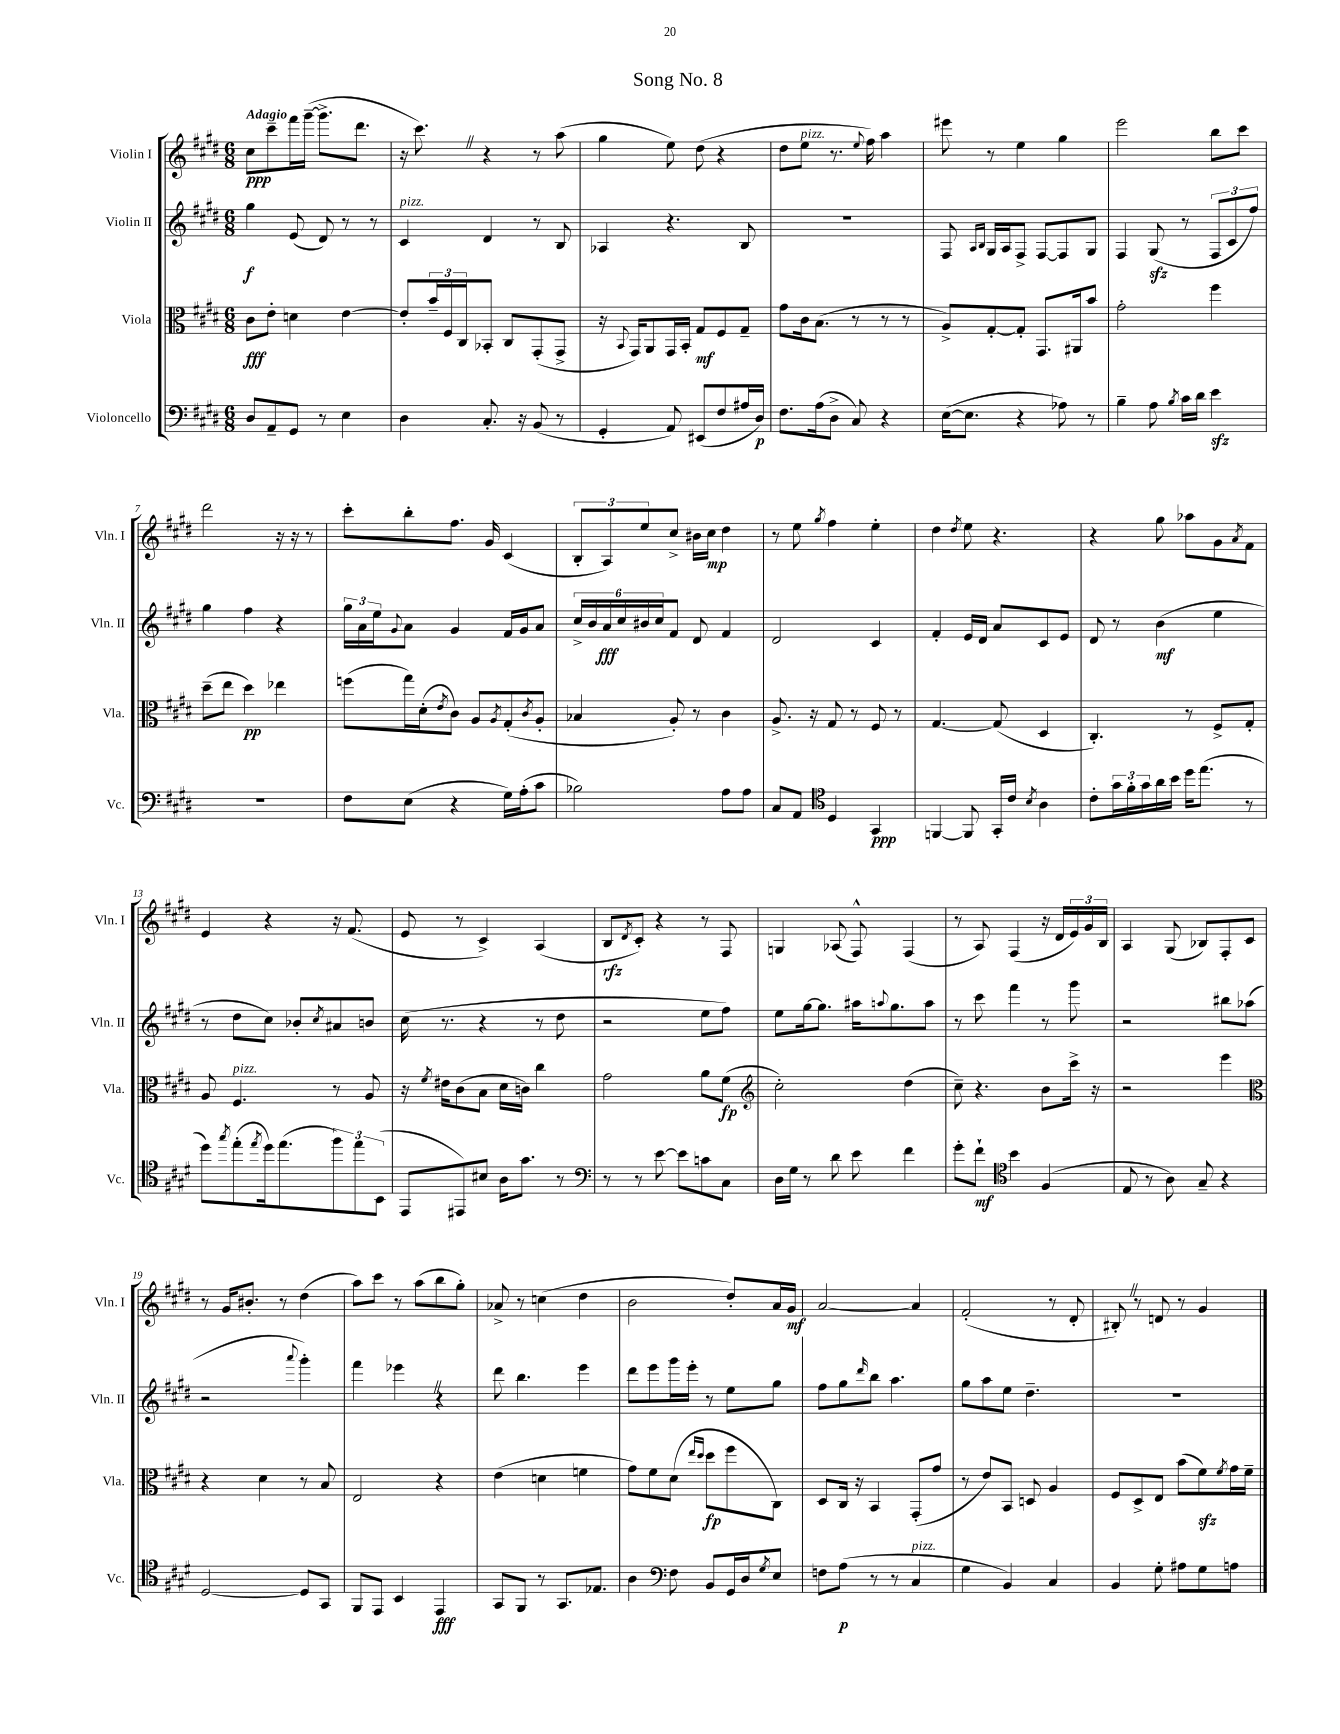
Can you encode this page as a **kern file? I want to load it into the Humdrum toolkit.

**kern	**dynam	**kern	**dynam	**kern	**dynam	**kern	**dynam
*part4	*part4	*part3	*part3	*part2	*part2	*part1	*part1
*staff4	*staff4	*staff3	*staff3	*staff2	*staff2	*staff1	*staff1
*I"Violoncello	*	*I"Viola	*	*I"Violin II	*	*I"Violin I	*
*I'Vc.	*	*I'Vla.	*	*I'Vln. II	*	*I'Vln. I	*
*clefF4	*	*clefC3	*	*clefG2	*	*clefG2	*
*k[f#c#g#d#]	*	*k[f#c#g#d#]	*	*k[f#c#g#d#]	*	*k[f#c#g#d#]	*
*M6/8	*	*M6/8	*	*M6/8	*	*M6/8	*
=1	=1	=1	=1	=1	=1	=1	=1
!	!	!	!	!	!	!LO:TX:a:B:t=Adagio	!
8D#/L	.	8c#\L	fff	4gg#\	f	8cc#\L	ppp
8AA~/	.	8e'\J	.	.	.	8ccc#~\	.
8GG#/J	.	4dn\	.	(8e/	.	16fff#\L	.
.	.	.	.	.	.	([16ggg#~\JJ	.
8r	.	.	.	8d#/)	.	8.ggg#^\L]	.
4E\	.	[4e\	.	8r	.	.	.
.	.	.	.	.	.	8.ddd#\J	.
.	.	.	.	8r	.	.	.
=2	=2	=2	=2	=2	=2	=2	=2
!	!	!	!	!LO:TX:a:i:t=pizz.	!	!	!
4D#\	.	8e'/L]	.	4c#/	.	16r	.
.	.	.	.	.	.	8.ccc#Z\)	.
.	.	24b~/L	.	.	.	.	.
.	.	24F#/	.	.	.	.	.
.	.	24C#/J	.	.	.	.	.
8.C#'/	.	8BB-X'/J	.	4d#/	.	4r	.
.	.	8C#/L	.	.	.	.	.
16r	.	.	.	.	.	.	.
(8BB/	.	(8GG#'/	.	8r	.	8r	.
8r	.	8GG#^/J	.	8B/	.	(8aa\	.
=3	=3	=3	=3	=3	=3	=3	=3
4GG#'/	.	16r	.	4A-X/	.	4gg#\	.
.	.	8qqBB/	.	.	.	.	.
.	.	16GG#/KL)	.	.	.	.	.
.	.	8AA/	.	.	.	.	.
8AA/)	.	16GG#/L	.	4.r	.	8ee\)	.
.	.	16BB'/JJ	.	.	.	.	.
(8EE#X/L	.	8G#/L	mf	.	.	(8dd#\	.
8F#/	.	8F#/	.	.	.	4r	.
16A#X/L	.	8G#~/J	.	8B/	.	.	.
16D#/JJ)	p	.	.	.	.	.	.
=4	=4	=4	=4	=4	=4	=4	=4
8.F#\L	.	8g#\L	.	2.r	.	8dd#\L	.
!	!	!	!	!	!	!LO:TX:a:i:t=pizz.	!
.	.	16c#\k	.	.	.	8ee\J	.
(16A\k	.	(8.B\J	.	.	.	.	.
8D#^\J	.	.	.	.	.	8.r	.
8C#/)	.	8r	.	.	.	.	.
.	.	.	.	.	.	8qqee/	.
.	.	.	.	.	.	16ff#\)	.
4r	.	8r	.	.	.	4aa\	.
.	.	8r	.	.	.	.	.
=5	=5	=5	=5	=5	=5	=5	=5
([16E\KL	.	8A^/L)	.	8F#/	.	8eee#X\	.
8.E\J]	.	.	.	.	.	.	.
.	.	.	.	16qqA/LL	.	.	.
.	.	.	.	16qqB/JJ	.	.	.
.	.	[8G#'/	.	16G#/LL	.	8r	.
.	.	.	.	16A/J	.	.	.
4r	.	8G#'/J]	.	8F#^/J	.	4ee\	.
.	.	8.GG#/L	.	[8F#/L	.	.	.
8A-X\)	.	.	.	8F#/]	.	4gg#\	.
.	.	16AA#X/k	.	.	.	.	.
8r	.	8b/J	.	8G#/J	.	.	.
=6	=6	=6	=6	=6	=6	=6	=6
4B~\	.	2g#'\	.	4F#/	.	2eee\	.
8A\	.	.	.	(8G#zz/	.	.	.
8qB/	.	.	.	.	.	.	.
16c#\LL	.	.	.	8r	.	.	.
16d#\JJ	.	.	.	.	.	.	.
4ezz\	.	4ff#\	.	12F#/L	.	8bb\L	.
.	.	.	.	12c#/	.	.	.
.	.	.	.	.	.	8ccc#\J	.
.	.	.	.	12ff#/J)	.	.	.
!!LO:LB:g=z
=7	=7	=7	=7	=7	=7	=7	=7
2.r	.	(8dd#~\L	.	4gg#\	.	2ddd#\	.
.	.	8ee\J	.	.	.	.	.
.	.	4dd#\)	pp	4ff#\	.	.	.
.	.	4ee-X\	.	4r	.	16r	.
.	.	.	.	.	.	16r	.
.	.	.	.	.	.	8r	.
=8	=8	=8	=8	=8	=8	=8	=8
8F#\L	.	(8ffn\L	.	24gg#\LL	.	8ccc#'\L	.
.	.	.	.	24a\	.	.	.
.	.	.	.	24ee\J	.	.	.
.	.	.	.	8qqg#/	.	.	.
(8E\J	.	16gg#\L)	.	8a\J	.	8bb'\	.
.	.	(16d#'\J	.	.	.	.	.
.	.	8qe/	.	.	.	.	.
4r	.	8c#\J)	.	4g#/	.	8.ff#\J	.
.	.	8A/L	.	.	.	.	.
.	.	.	.	.	.	16g#/	.
.	.	8qA/	.	.	.	.	.
16G#\LL)	.	(8G#'/	.	16f#/LL	.	(4c#/	.
(16A'\J	.	.	.	16g#/J	.	.	.
.	.	8qc#/	.	.	.	.	.
8c#\J	.	8A'/J	.	8a/J	.	.	.
=9	=9	=9	=9	=9	=9	=9	=9
2B-X\)	.	4B-X/	.	24cc#^/LL	.	12B'/L	.
.	.	.	.	24b/	.	.	.
.	.	.	.	24a/	fff	12A/)	.
.	.	.	.	24cc#/	.	.	.
.	.	.	.	24b#X/	.	12ee/	.
.	.	.	.	24cc#/J	.	.	.
.	.	8A'/)	.	8f#/J	.	8cc#^/J	.
.	.	8r	.	8d#/	.	16b#X\LL	.
.	.	.	.	.	.	16cc#\JJ	mp
8A\L	.	4c#\	.	4f#/	.	4dd#\	.
8A\J	.	.	.	.	.	.	.
=10	=10	=10	=10	=10	=10	=10	=10
8C#/L	.	8.A^/	.	2d#/	.	8r	.
8AA/J	.	.	.	.	.	8ee\	.
.	.	16r	.	.	.	.	.
*clefC4	*	*	*	*	*	*	*
.	.	.	.	.	.	8qgg#/	.
4D#/	.	8G#/	.	.	.	4ff#\	.
.	.	8r	.	.	.	.	.
4GG#/	ppp	8F#/	.	4c#/	.	4ee'\	.
.	.	8r	.	.	.	.	.
=11	=11	=11	=11	=11	=11	=11	=11
[4FFn/	.	[4.G#/	.	4f#'/	.	4dd#\	.
.	.	.	.	.	.	8qdd#/	.
8FF/]	.	.	.	16e/LL	.	8ee\	.
.	.	.	.	16d#/JJ	.	.	.
16GG#'/LL	.	(8G#/]	.	8a/L	.	4.r	.
16c#/JJ	.	.	.	.	.	.	.
8qB/	.	.	.	.	.	.	.
4A\	.	4D#/	.	8c#/	.	.	.
.	.	.	.	8e/J	.	.	.
=12	=12	=12	=12	=12	=12	=12	=12
8c#'\L	.	4.C#'/)	.	8d#/	.	4r	.
24g#\L	.	.	.	8r	.	.	.
24f#'\	.	.	.	.	.	.	.
24g#\	.	.	.	.	.	.	.
16a\	.	.	.	(4b\	mf	8gg#\	.
16b\JJ	.	.	.	.	.	.	.
16dd#\KL	.	8r	.	.	.	8aa-X\L	.
(8.ee\J	.	.	.	.	.	.	.
.	.	8F#^/L	.	4ee\	.	8g#\	.
.	.	.	.	.	.	8qa/	.
8r	.	8G#'/J	.	.	.	8f#\J	.
!!LO:LB:g=z
=13	=13	=13	=13	=13	=13	=13	=13
8dd#\L)	.	8A/	.	8r	.	4e/	.
8qgg#/	.	.	.	.	.	.	.
!	!	!LO:TX:a:i:t=pizz.	!	!	!	!	!
(8ee'\	.	4.F#/	.	8dd#\L	.	.	.
8qee/	.	.	.	.	.	.	.
16dd#\k)	.	.	.	8cc#\J)	.	4r	.
(8.ee\	.	.	.	.	.	.	.
.	.	.	.	8b-X'/L	.	.	.
.	.	.	.	8qcc#/	.	.	.
12ff#\)	.	8r	.	8a#X/	.	16r	.
.	.	.	.	.	.	(8.f#/	.
12ee\	.	.	.	.	.	.	.
.	.	8A/	.	8bn/J	.	.	.
(12BB\J	.	.	.	.	.	.	.
=14	=14	=14	=14	=14	=14	=14	=14
8EE/L	.	16r	.	(16cc#\	.	8e/	.
.	.	8qf#/	.	.	.	.	.
.	.	16e#X\KL	.	8.r	.	.	.
8EE#X/)	.	(8c#\	.	.	.	8r	.
8B#X/J	.	8B\J	.	4r	.	4c#^/)	.
16A\KL	.	16d#\LL	.	.	.	.	.
8.g#\J	.	16cn\JJ)	.	.	.	.	.
.	.	4cc#\	.	8r	.	(4A/	.
8r	.	.	.	8dd#\	.	.	.
=15	=15	=15	=15	=15	=15	=15	=15
*clefF4	*	*	*	*	*	*	*
8r	.	2g#\	.	2r	.	8B/L	rfz
.	.	.	.	.	.	8qd#/	.
8r	.	.	.	.	.	8c#'/J)	.
[8e\	.	.	.	.	.	4r	.
8e\L]	.	.	.	.	.	.	.
8cn\	.	8a\L	.	8ee\L	.	8r	.
8C#\J	.	(8f#\J	fp	8ff#\J)	.	8F#/	.
=16	=16	=16	=16	=16	=16	=16	=16
*	*	*clefG2	*	*	*	*	*
16D#\LL	.	2cc#'\)	.	8ee\L	.	4Gn/	.
16G#\JJ	.	.	.	.	.	.	.
8r	.	.	.	[16gg#\k	.	.	.
.	.	.	.	8.gg#\J]	.	.	.
8d#\	.	.	.	.	.	(8A-X/	.
8e\	.	.	.	16aa#X\KL	.	8F#^^/)	.
.	.	.	.	8qqaan/	.	.	.
.	.	.	.	8.gg#\	.	.	.
4f#\	.	(4dd#\	.	.	.	(4F#/	.
.	.	.	.	8aa\J	.	.	.
=17	=17	=17	=17	=17	=17	=17	=17
8g#'\L	.	8cc#~\)	.	8r	.	8r	.
8f#`\J	mf	4.r	.	8ccc#\	.	8A/)	.
*clefC4	*	*	*	*	*	*	*
4b\	.	.	.	4fff#\	.	(4F#/	.
(4F#/	.	8b\L	.	8r	.	16r	.
.	.	.	.	.	.	16d#/LL	.
.	.	16ccc#^\Jk	.	8ggg#\	.	24e/)	.
.	.	.	.	.	.	24g#/	.
.	.	16r	.	.	.	.	.
.	.	.	.	.	.	24B/JJ	.
=18	=18	=18	=18	=18	=18	=18	=18
8E/	.	2r	.	2r	.	4A/	.
8r	.	.	.	.	.	.	.
8A\)	.	.	.	.	.	(8G#/	.
8G#~/	.	.	.	.	.	8B-X/L)	.
4r	.	4eee\	.	8bb#X\L	.	8F#'/	.
.	.	.	.	(8aa-X\J	.	8c#/J	.
!!LO:LB:g=z
=19	=19	=19	=19	=19	=19	=19	=19
*	*	*clefC3	*	*	*	*	*
[2D#/	.	4r	.	2r	.	8r	.
.	.	.	.	.	.	16g#/KL	.
.	.	.	.	.	.	8.b#X'/J	.
.	.	4d#\	.	.	.	.	.
.	.	.	.	.	.	8r	.
.	.	.	.	8qqaaa/	.	.	.
8D#/L]	.	8r	.	4ggg#'\)	.	(4dd#\	.
8GG#/J	.	8B/	.	.	.	.	.
=20	=20	=20	=20	=20	=20	=20	=20
8FF#/L	.	2E/	.	4fff#\	.	8aa\L)	.
8EE/J	.	.	.	.	.	8ccc#\J	.
4BB/	.	.	.	4eee-XZ\	.	8r	.
.	.	.	.	.	.	(8aa\L	.
4EE/	fff	4r	.	4r	.	8bb\	.
.	.	.	.	.	.	8gg#'\J)	.
=21	=21	=21	=21	=21	=21	=21	=21
8GG#/L	.	(4e\	.	8ddd#\	.	8a-X^/	.
8FF#/J	.	.	.	4.bb\	.	8r	.
8r	.	4dn\	.	.	.	(4ccn\	.
8.GG#/L	.	.	.	.	.	.	.
.	.	4fn\	.	4eee\	.	4dd#\	.
8.E-X/J	.	.	.	.	.	.	.
=22	=22	=22	=22	=22	=22	=22	=22
4A\	.	8g#\L)	.	8ddd#\L	.	2b\	.
.	.	8f#\	.	8eee\	.	.	.
*clefF4	*	*	*	*	*	*	*
8F#\	.	(8d#\J	.	16ggg#\L	.	.	.
.	.	.	.	16eee'\JJ	.	.	.
.	.	16qqee/LL	.	.	.	.	.
.	.	16qqdd#/JJ	.	.	.	.	.
8BB/L	.	8dd#\L	fp	8r	.	.	.
16GG#/L	.	8ff#\	.	8ee\L	.	8dd#'/L)	.
16D#/J	.	.	.	.	.	.	.
8qG#/	.	.	.	.	.	.	.
8E/J	.	8C#\J)	.	8gg#\J	.	16a/L	.
.	.	.	.	.	.	16g#/JJ	mf
=23	=23	=23	=23	=23	=23	=23	=23
8Fn\L	.	8D#/L	.	8ff#\L	.	[2a/	.
(8A\J	p	16C#/Jk	.	8gg#\	.	.	.
.	.	16r	.	.	.	.	.
.	.	.	.	16qqddd#/	.	.	.
8r	.	4BB/	.	8bb\J	.	.	.
8r	.	.	.	4.aa\	.	.	.
!LO:TX:a:i:t=pizz.	!	!	!	!	!	!	!
4C#/	.	(8GG#'/L	.	.	.	4a/]	.
.	.	8g#/J	.	.	.	.	.
=24	=24	=24	=24	=24	=24	=24	=24
4G#\	.	8r	.	8gg#\L	.	(2f#'/	.
.	.	8e/L)	.	8aa\	.	.	.
4BB/)	.	8BB/J	.	8ee\J	.	.	.
.	.	8Dn/	.	4.dd#~\	.	.	.
4C#/	.	4A/	.	.	.	8r	.
.	.	.	.	.	.	8d#'/	.
=25	=25	=25	=25	=25	=25	=25	=25
4BB/	.	8F#/L	.	2.r	.	8B#X'Z/)	.
.	.	8D#^/	.	.	.	8r	.
8G#'\	.	8E/J	.	.	.	8dn/	.
8A#X\L	.	(8b\L	.	.	.	8r	.
8G#\	.	8f#zz\)	.	.	.	4g#/	.
.	.	8qf#/	.	.	.	.	.
8An\J	.	16g#\L	.	.	.	.	.
.	.	16f#~\JJ	.	.	.	.	.
==	==	==	==	==	==	==	==
*-	*-	*-	*-	*-	*-	*-	*-
